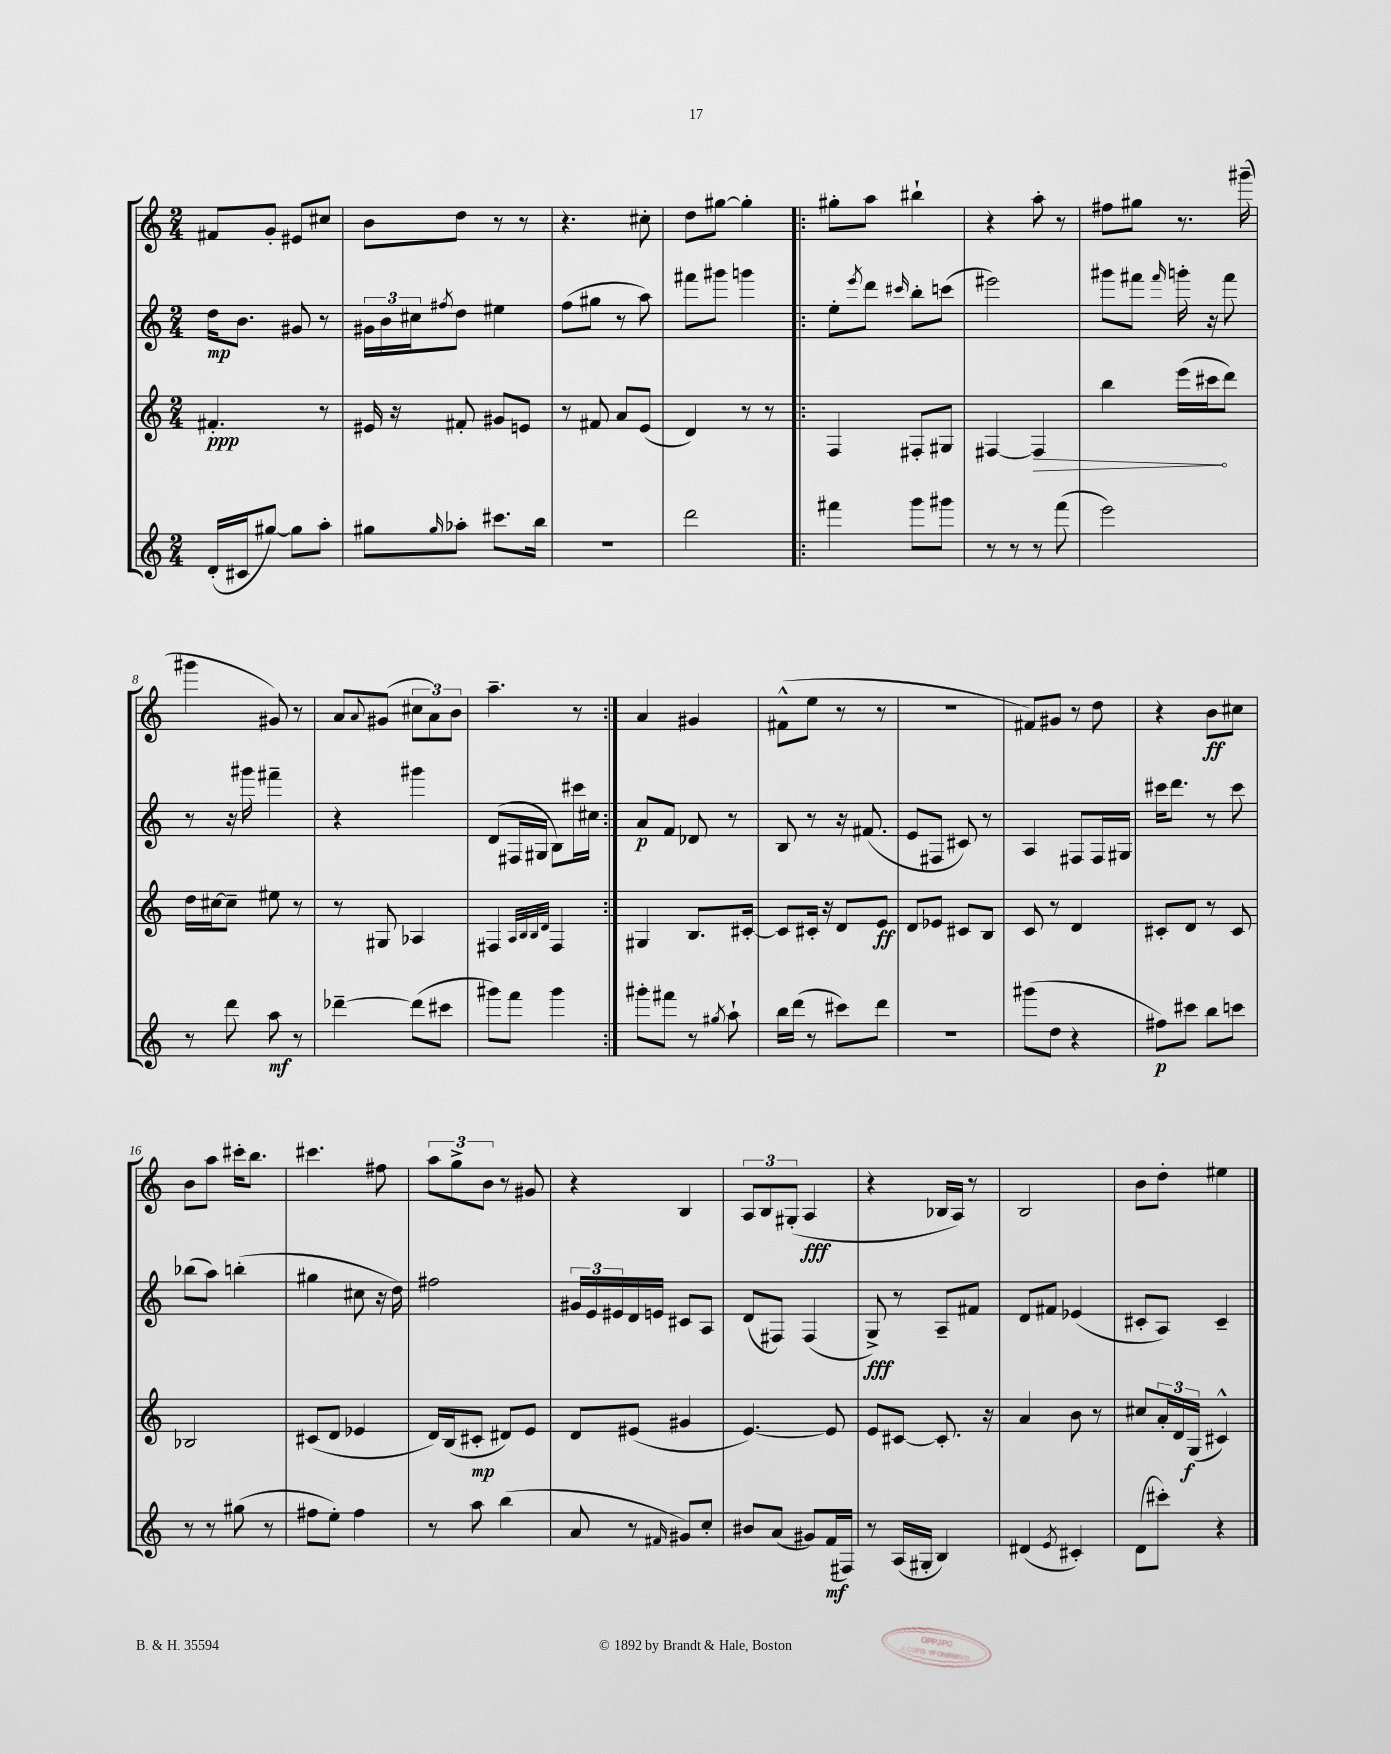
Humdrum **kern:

**kern	**kern	**kern	**kern
*staff4	*staff3	*staff2	*staff1
*clefG2	*clefG2	*clefG2	*clefG2
*k[]	*k[]	*k[]	*k[]
*M2/4	*M2/4	*M2/4	*M2/4
(16d'	4.f#'	16dd	8f#
16c#	.	8.b	.
[8gg#)	.	.	8g'
8gg#]	.	8g#	8e#
8aa'	8r	8r	8cc#
=	=	=	=
8gg#	16e#	24g#	8b
.	.	24b	.
.	16r	.	.
.	.	24cc#	.
16qqgg#	.	8qff#	.
8aa-'	8f#'	8dd	8dd
8.ccc#	8g#	4ee#	8r
.	8e	.	8r
16bb	.	.	.
=	=	=	=
2r	8r	(8ff	4.r
.	8f#	8gg#	.
.	8a	8r	.
.	(8e	8aa)	8cc#'
=	=	=	=
2ddd	4d)	8fff#	8dd
.	.	8ggg#	[8gg#
.	8r	4ggg	4gg#']
.	8r	.	.
=!|:	=!|:	=!|:	=!|:
4fff#	4F	8ee'	8gg#'
.	.	8qeee	.
.	.	8ddd	8aa
.	.	16qqccc#	.
8ggg	8F#'	8bb'	4bb#`
8ggg#	8G#	(8ccc	.
=	=	=	=
8r	[4F#	2eee#)	4r
8r	.	.	.
8r	4F#]	.	8aa'
(8fff	.	.	8r
=	=	=	=
2eee)	4bb	8ggg#	8ff#
.	.	8fff#	8gg#
.	.	16qqfff#	.
.	(16eee	16ggg'	8.r
.	16ccc#	16r	.
.	8ddd)	8fff#	.
.	.	.	(16ggg#~
=	=	=	=
8r	16dd	8r	4ggg#
.	[16cc#	.	.
8ddd	8cc#~]	16r	.
.	.	16ggg#	.
8aa	8ee#	4fff#~	8g#)
8r	8r	.	8r
=	=	=	=
[4ddd-~	8r	4r	8a
.	.	.	8qqa
.	8G#	.	(8g#
(8ddd-]	4A-	4ggg#	12cc#
.	.	.	12a)
8ccc#	.	.	.
.	.	.	12b
=	=	=	=
8ggg#)	4F#	(8d	4.aa~
8fff	.	16F#	.
.	.	16G#	.
.	32qqA	.	.
.	32qqB	.	.
.	32qqB	.	.
.	32qqd	.	.
4ggg#	4F#	8B)	.
.	.	16ccc#	8r
.	.	16cc#	.
=:|!	=:|!	=:|!	=:|!
8ggg#'	4G#	8a	4a
8fff#	.	8f	.
8r	8.B	8d-	4g#
8qgg#	.	.	.
8aa`	.	8r	.
.	[16c#'	.	.
=	=	=	=
16bb	8c#]	8B	(8f#^^
(16ddd	.	.	.
8r	16c#'	8r	8ee
.	16r	.	.
8ccc#)	8d	16r	8r
.	.	(8.f#	.
8ddd	8e	.	8r
=	=	=	=
2r	8d	8e	2r
.	8e-	8F#	.
.	8c#	8c#)	.
.	8B	8r	.
=	=	=	=
(8ggg#	8c	4A	8f#)
8dd	8r	.	8g#
4r	4d	8F#	8r
.	.	16F#	8dd
.	.	16G#	.
=	=	=	=
8ff#)	8c#'	16ccc#	4r
.	.	8.ddd	.
8ccc#	8d	.	.
8bb	8r	8r	8b
8ccc	8c#	8ccc#	8cc#
=	=	=	=
8r	2B-	(8bb-	8b
8r	.	8aa)	8aa
(8gg#	.	(4bb'	16ccc#'
.	.	.	8.bb
8r	.	.	.
=	=	=	=
8ff#	(8c#	4gg#	4.ccc#
8ee')	8d	.	.
4ff#	4e-	8cc#	.
.	.	16r	8ff#
.	.	16dd)	.
=	=	=	=
8r	16d)	2ff#	12aa
.	(16B	.	.
.	.	.	12gg^
8aa	8c#'	.	.
.	.	.	12b
(4bb	8d#)	.	8r
.	8e	.	8g#
=	=	=	=
8a	8d	24g#	4r
.	.	24e	.
.	.	24e#	.
8r	(8e#	16d	.
.	.	16e	.
16qqf#	.	.	.
8g#)	4g#	8c#	4B
8cc'	.	8A	.
=	=	=	=
8b#	[4.e)	(8d	12A
.	.	.	12B
(8a	.	8F#)	.
.	.	.	(12G#'
8g#)	.	(4F#	4A
(16f	8e]	.	.
16F#)	.	.	.
=	=	=	=
8r	8e	8G^)	4r
(16A	[8c#	8r	.
16G#'	.	.	.
4B)	8.c#']	8A~	16B-
.	.	.	16A)
.	.	8f#	8r
.	16r	.	.
=	=	=	=
(4d#	4a	8d	2B
.	.	8f#	.
8qe	.	.	.
4c#')	8b	(4e-	.
.	8r	.	.
=	=	=	=
(8d	8cc#	8c#'	8b
8ccc#')	24a'	8A)	8dd'
.	24d	.	.
.	(24G	.	.
4r	4c#^^)	4c#~	4ee#
==	==	==	==
*-	*-	*-	*-
